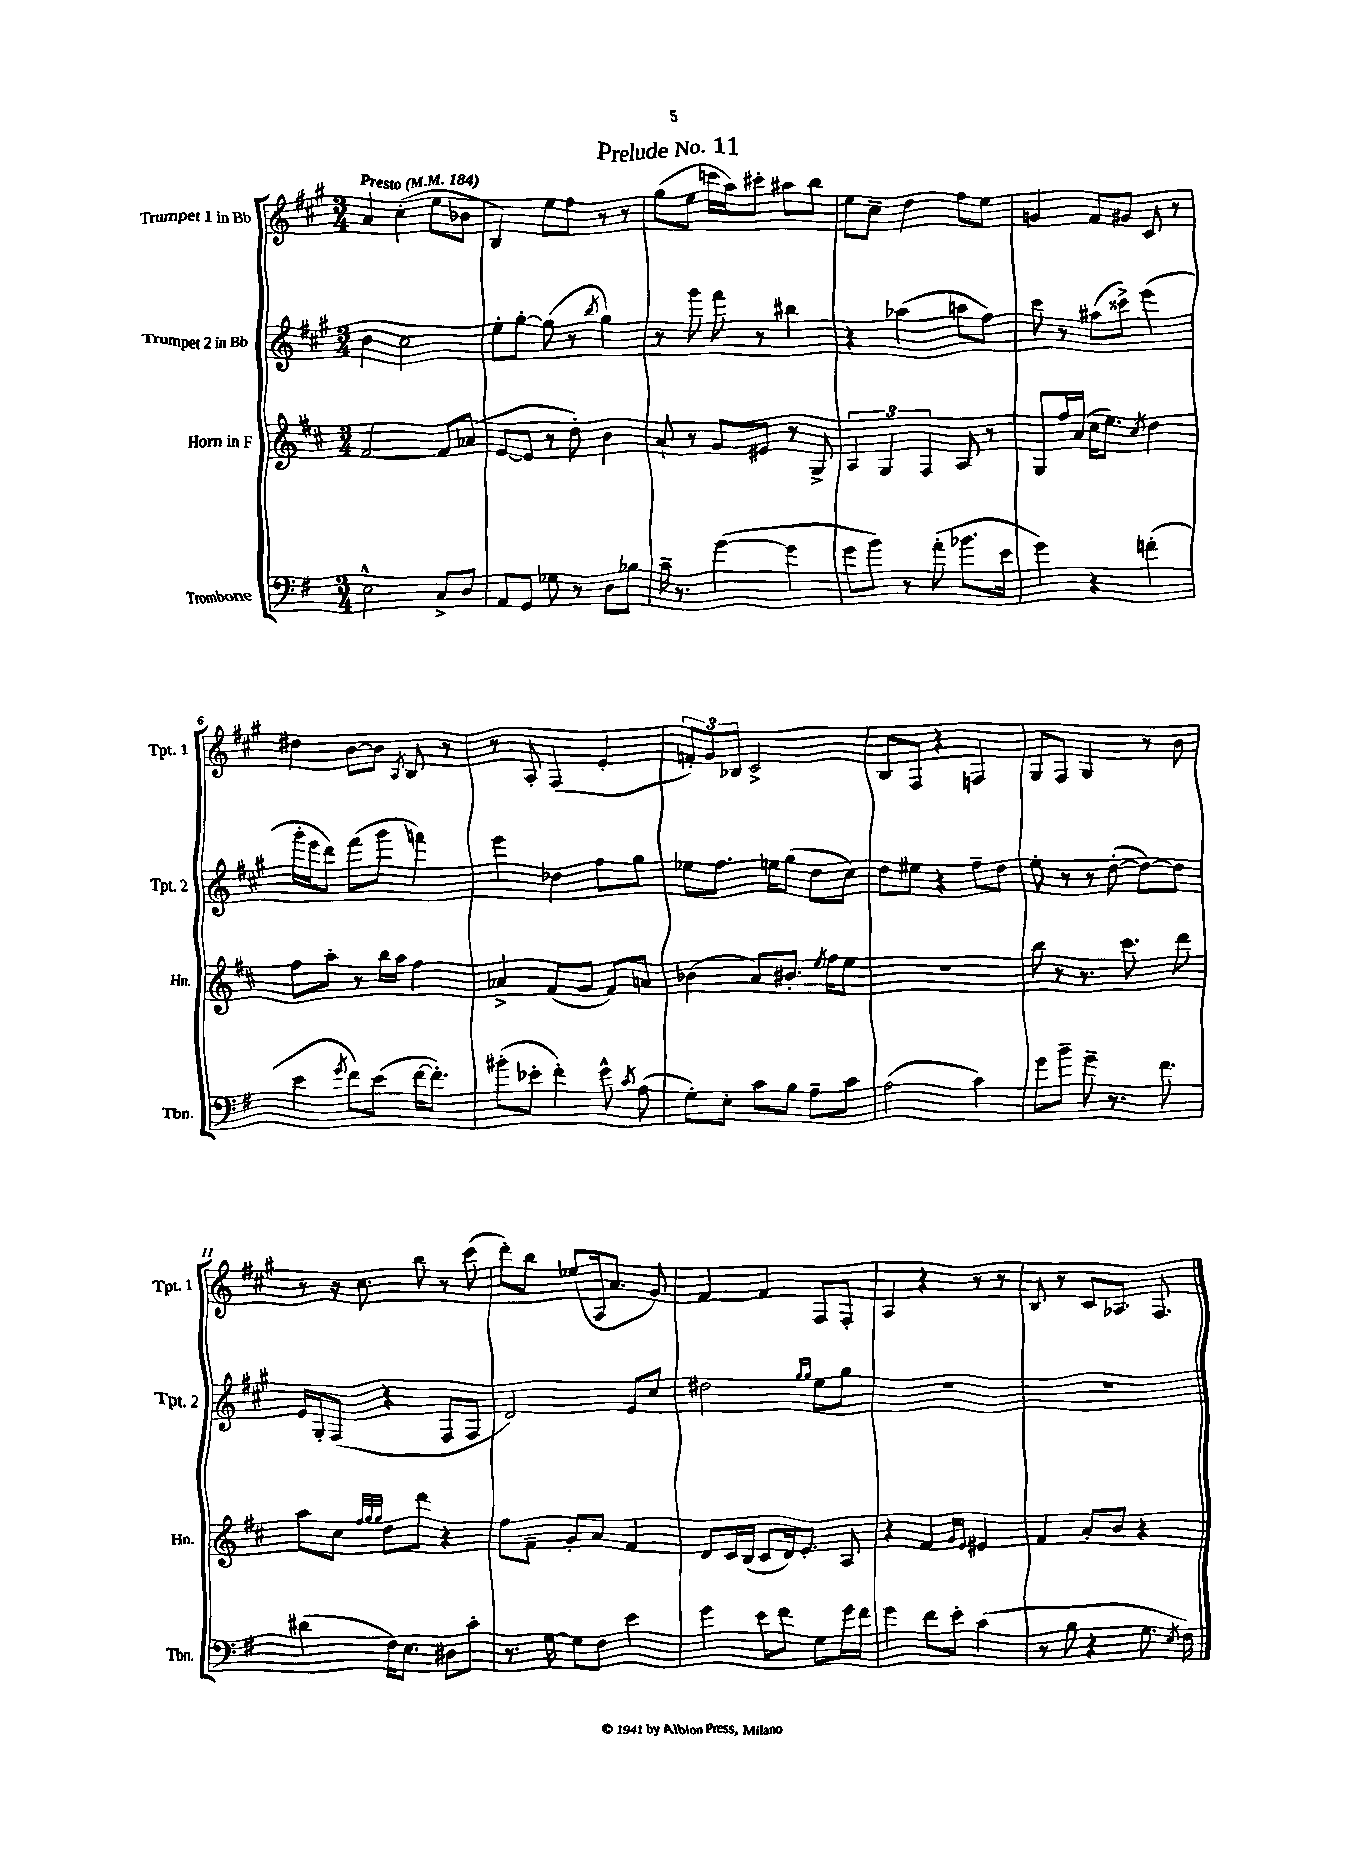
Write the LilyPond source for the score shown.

\header { title = "Prelude No. 11" }
<<
\new StaffGroup <<
\new Staff = "s0" \with { instrumentName = "Trumpet 1 in Bb" shortInstrumentName = "Tpt. 1" } {
    \clef treble \key a \major \numericTimeSignature \time 3/4 \tempo "Presto" 4 = 184
    \autoBeamOff a'4 cis''4-.( e''8[ bes'8] |
    b4) e''8[ fis''8] r8 r8 |
    gis''8[( e''8] c'''16[ a''16) cis'''8]-. ais''8[ b''8] |
    e''8[ cis''8]-- d''4 fis''8[ e''8] |
    g'4 fis'8[ gis'8] cis'8 r8 |
    dis''4 b'8[~ b'8] \acciaccatura { a8 } b8 r8 |
    r8 a8-. fis4( e'4-. |
    \tuplet 3/2 { f'8[-.) gis'8 bes8] } cis'2-> |
    b8[ fis8] r4 f4 |
    gis8[ fis8] gis4 r8 b'8 |
    r8 r16 cis''8. b''8 r8 cis'''8( |
    d'''8[-.) b''8] ees''8[( a16 a'8.] gis'8) |
    fis'4~ fis'4 fis8[ fis8]-. |
    a4 r4 r8 r8 |
    b8 r8 cis'8[ aes8.] fis8. \bar "|." |
}
\new Staff = "s1" \with { instrumentName = "Trumpet 2 in Bb" shortInstrumentName = "Tpt. 2" } {
    \clef treble \key a \major \numericTimeSignature \time 3/4
    \autoBeamOff b'4 cis''2 |
    e''8[-. gis''8]~-. gis''8( r8 \acciaccatura { b''8 } gis''4) |
    r8 gis'''8 fis'''8 r8 bis''4 |
    r4 aes''4( a''8[ fis''8]) |
    cis'''8 r8 ais''8[( cisis'''8]->) e'''4( |
    gis'''16[-. e'''16 d'''8]) fis'''8[( gis'''8] f'''4) |
    e'''4 des''4 fis''8[ gis''8] |
    ees''8[ fis''8.] e''16[ gis''8]( d''8[ cis''8]) |
    d''8[ eis''8] r4 fis''8[-- d''8] |
    e''8-. r8 r8 d''8~-.( d''8[~) d''8] |
    e'16[ gis16-. fis8]( r4 fis8[ fis8] |
    d'2) e'8[ cis''8] |
    dis''2 \grace { gis''16[ gis''16] } e''8[ gis''8] |
    R2. |
    R2. \bar "|." |
}
\new Staff = "s2" \with { instrumentName = "Horn in F" shortInstrumentName = "Hn." } {
    \clef treble \key d \major \numericTimeSignature \time 3/4
    \autoBeamOff fis'2~ fis'8[ aes'8]( |
    e'8[~ e'8] r8 d''8-.) b'4 |
    a'8-! r8 g'8[ eis'8] r8 g8-> |
    \tuplet 3/2 { a4 g4 fis4 } a8 r8 |
    g8[ fis''16 a'16]( cis''16[ e''8.]) \acciaccatura { cis''8 } d''4 |
    fis''8[ a''8]-. r8 b''16[ a''16] fis''4 |
    aes'4-> fis'8[( g'8] fis'8[) a'8] |
    bes'4( a'8[) bis'8.]-. \acciaccatura { e''8 } fis''16[ e''8] |
    R2. |
    b''8 r8 r8. cis'''8. d'''8 |
    a''8[ cis''8] \grace { fis''32[ g''32 g''32] } d''8[ d'''8] r4 |
    fis''8[ fis'8]-- g'8[-. a'8] fis'4 |
    d'8[ cis'16 b16]( cis'8[ d'16) e'8.]-. a8 |
    r4 fis'4 \grace { g'16[ e'16] } eis'4 |
    fis'4 a'8[-. b'8] r4 \bar "|." |
}
\new Staff = "s3" \with { instrumentName = "Trombone" shortInstrumentName = "Tbn." } {
    \clef bass \key g \major \numericTimeSignature \time 3/4
    \autoBeamOff e2-^ c8[-> d8] |
    a,8[ g,8] ges8 r8 d8[ bes8] |
    c'16-- r8. g'4~( g'4 |
    g'8[ b'8]) r8 a'8-.( bes'8.[ e'16] |
    g'4) r4 f'4-.( |
    e'4 \acciaccatura { g'8 } fis'8[) e'8]( fis'16[~ fis'8.]-.) |
    bis'8[-.( ees'8]-. fis'4-.) g'8-^ \acciaccatura { c'8 } a8( |
    g8[-.) e8]-. c'8[ b8] a8[-- c'8] |
    a2( c'4) |
    g'8[ b'8]-- g'8-- r8. fis'8. |
    dis'4( fis16[) e8.] dis8[ c'8]-. |
    r8. g16~ g8[ fis8] e'4 |
    g'4 e'8[ fis'8] g8[ g'16 fis'16] |
    g'4 fis'8[ e'8]-. c'4( |
    r8 b8 r4 g8. \acciaccatura { e8 } fis16) \bar "|." |
}
>>
>>
